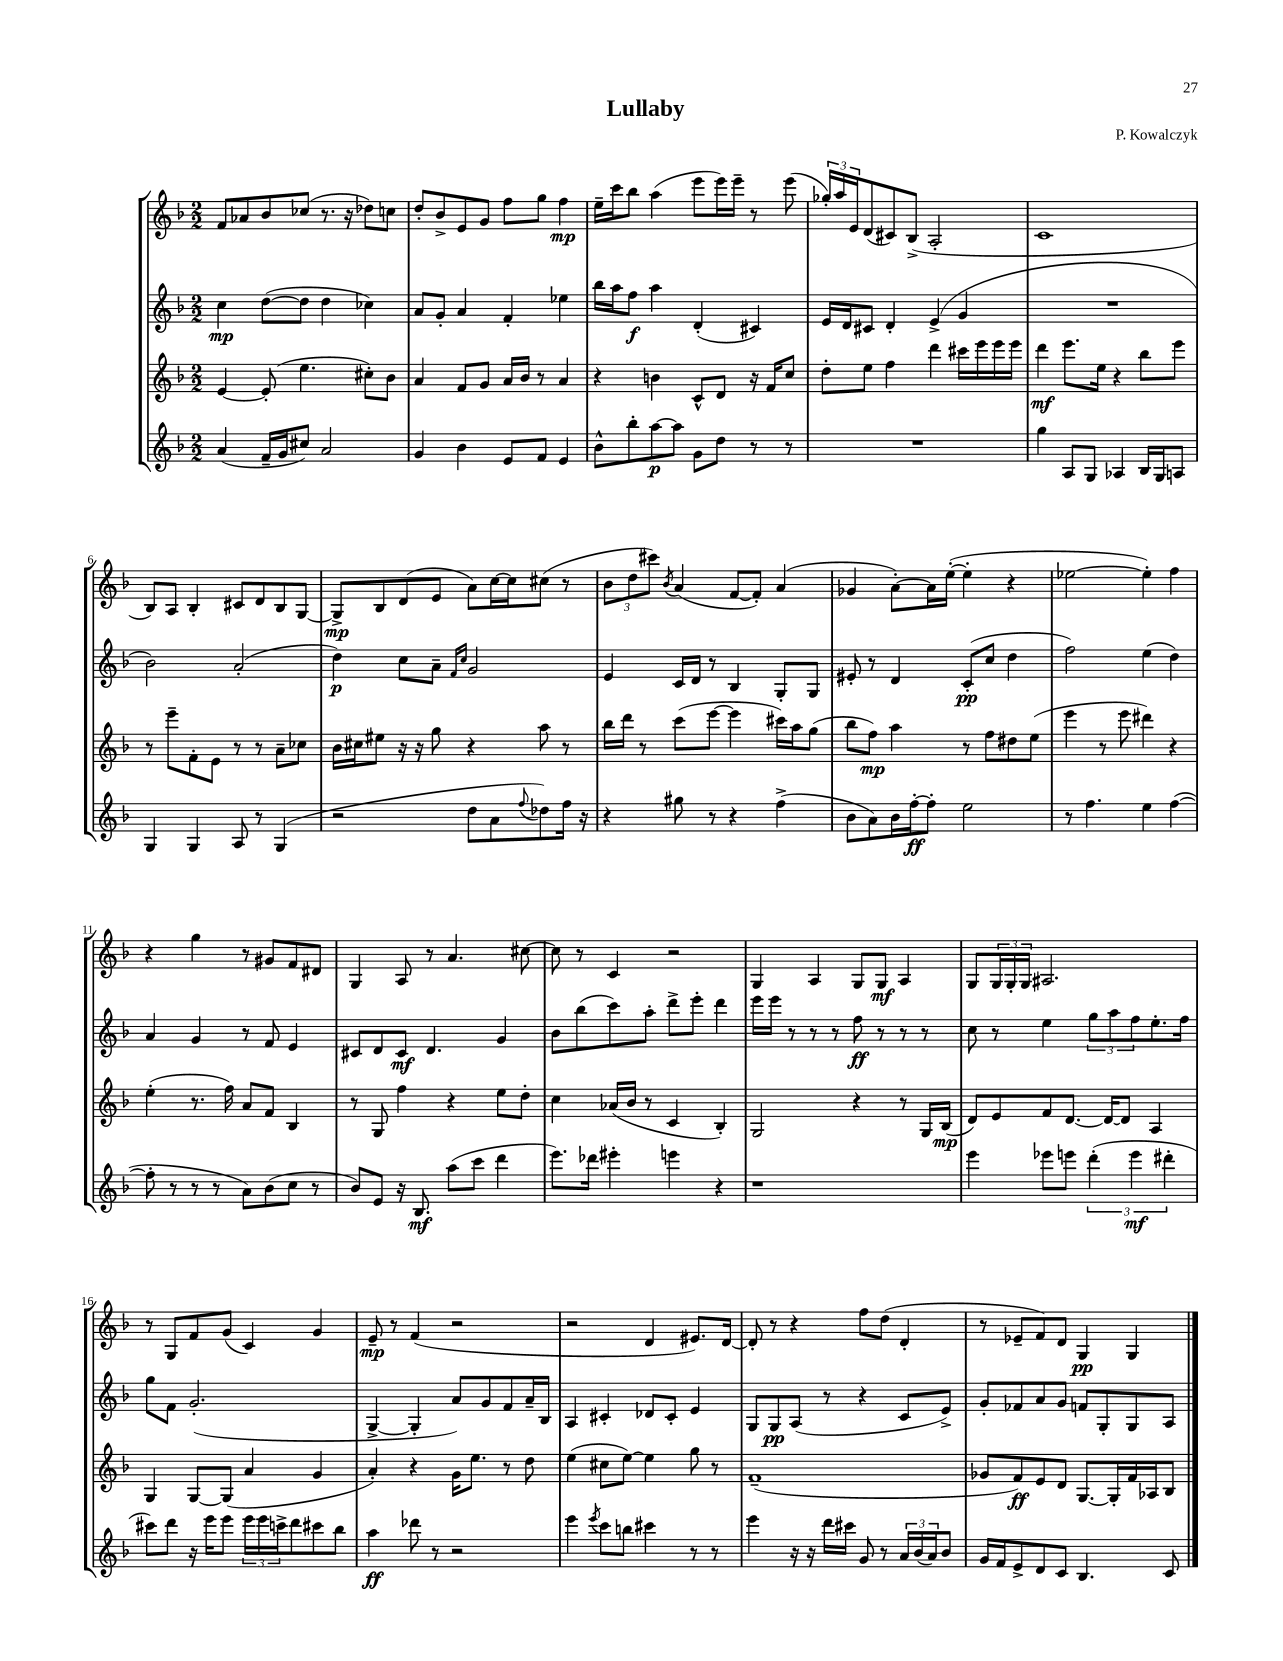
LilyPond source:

\header { title = "Lullaby" composer = "P. Kowalczyk" }
<<
\new StaffGroup <<
\new Staff = "s0" {
    \clef treble \key f \major \numericTimeSignature \time 2/2
    f'8 aes'8 bes'8 ces''8( r8. r16 des''8) c''8 |
    d''8-. bes'8-> e'8 g'8 f''8 g''8 f''4\mp |
    e''16-- c'''16 bes''8 a''4( e'''8 e'''16) e'''16-- r8 e'''8( |
    \tuplet 3/2 { ges''16-.) a''16 e'16 } d'8( cis'8) bes8->( a2-. |
    c'1 |
    bes8) a8 bes4-. cis'8 d'8 bes8 g8~ |
    g8->\mp bes8 d'8( e'8 a'8) c''16~ c''16 cis''8( r8 |
    \tuplet 3/2 { bes'8 d''8 cis'''8) } \acciaccatura { bes'8 } a'4( f'8~ f'8-.) a'4( |
    ges'4 a'8~-.) a'16 e''16~-.( e''4-. r4 |
    ees''2~ ees''4-.) f''4 |
    r4 g''4 r8 gis'8 f'8 dis'8 |
    g4 a8 r8 a'4. cis''8~ |
    cis''8 r8 c'4 r2 |
    g4 a4 g8 g8\mf a4 |
    g8 \tuplet 3/2 { g16 g16-. g16 } ais2. |
    r8 g8 f'8 g'8( c'4) g'4 |
    e'8--\mp r8 f'4( r2 |
    r2 d'4 eis'8.) d'16~ |
    d'8-. r8 r4 f''8 d''8( d'4-. |
    r8 ees'8-- f'8) d'8 g4\pp g4 \bar "|." |
}
\new Staff = "s1" {
    \clef treble \key f \major \numericTimeSignature \time 2/2
    c''4\mp d''8~( d''8 d''4 ces''4) |
    a'8 g'8-. a'4 f'4-. ees''4 |
    bes''16 a''16 f''8\f a''4 d'4-.( cis'4) |
    e'16 d'16 cis'8 d'4-. e'4->( g'4 |
    R1 |
    bes'2) a'2-.( |
    d''4\p) c''8 a'8-- \grace { f'16 c''16 } g'2 |
    e'4 c'16 d'16 r8 bes4 g8-. g8 |
    eis'8-. r8 d'4 c'8-.\pp( c''8 d''4 |
    f''2) e''4( d''4) |
    a'4 g'4 r8 f'8 e'4 |
    cis'8 d'8 cis'8\mf d'4. g'4 |
    bes'8 bes''8( c'''8) a''8-. d'''8-> e'''8-. d'''4 |
    e'''16 e'''16 r8 r8 r8 f''8\ff r8 r8 r8 |
    c''8 r8 e''4 \tuplet 3/2 { g''8 a''8 f''8 } e''8.-. f''16 |
    g''8 f'8 g'2.-.( |
    g4~-> g4-. a'8) g'8 f'8 a'16-- bes16 |
    a4 cis'4-. des'8 cis'8-. e'4 |
    g8 g8\pp a8( r8 r4 c'8 e'8->) |
    g'8-. fes'8 a'8 g'8 f'8 g8-. g8 a8 \bar "|." |
}
\new Staff = "s2" {
    \clef treble \key f \major \numericTimeSignature \time 2/2
    e'4~ e'8-.( e''4. cis''8-.) bes'8 |
    a'4 f'8 g'8 a'16 bes'16 r8 a'4 |
    r4 b'4 c'8-^ d'8 r16 f'16 c''8 |
    d''8-. e''8 f''4 d'''4 cis'''16 e'''16 e'''16 e'''16 |
    d'''4\mf e'''8. e''16 r4 bes''8 e'''8 |
    r8 e'''8-- f'8-. e'8 r8 r8 a'8-- ces''8 |
    bes'16 cis''16 eis''8 r16 r16 g''8 r4 a''8 r8 |
    bes''16 d'''16 r8 c'''8( e'''8~ e'''4 cis'''16) a''16 g''8( |
    bes''8 f''8\mp) a''4 r8 f''8 dis''8 e''8( |
    e'''4 r8 e'''8 dis'''4) r4 |
    e''4-.( r8. f''16) a'8 f'8 bes4 |
    r8 g8 f''4 r4 e''8 d''8-. |
    c''4 aes'16( bes'16 r8 c'4 bes4-.) |
    g2 r4 r8 g16 bes16\mp( |
    d'8) e'8 f'8 d'8.~ d'16~ d'8 a4 |
    g4 g8~ g8( a'4 g'4 |
    a'4-.) r4 g'16 e''8. r8 d''8 |
    e''4( cis''8 e''8~) e''4 g''8 r8 |
    f'1--( |
    ges'8 f'8\ff) e'8 d'8 g8.~ g16-. f'16 aes16 bes8 \bar "|." |
}
\new Staff = "s3" {
    \clef treble \key f \major \numericTimeSignature \time 2/2
    a'4( f'16-- g'16 cis''8) a'2 |
    g'4 bes'4 e'8 f'8 e'4 |
    bes'8-^ bes''8-. a''8~\p a''8 g'8 d''8 r8 r8 |
    R1 |
    g''4 a8 g8 aes4 bes16 g16 a8 |
    g4 g4 a8 r8 g4( |
    r2 d''8 a'8 \appoggiatura { f''8 } des''8) f''16 r16 |
    r4 gis''8 r8 r4 f''4->( |
    bes'8 a'8) bes'16 f''16~-.\ff f''8-. e''2 |
    r8 f''4. e''4 f''4~( |
    f''8-. r8 r8 r8 a'8) bes'8( c''8 r8 |
    bes'8) e'8 r16 bes8.\mf a''8( c'''8 d'''4 |
    e'''8.) des'''16 eis'''4-. e'''4 r4 |
    r1 |
    e'''4 ees'''8 e'''8 \tuplet 3/2 { d'''4-.( e'''4\mf dis'''4-. } |
    cis'''8) d'''8 r16 e'''16 e'''8 \tuplet 3/2 { e'''16 e'''16 c'''16-> } d'''8 cis'''8 bes''8 |
    a''4\ff des'''8 r8 r2 |
    e'''4 \acciaccatura { e'''8 } c'''8 b''8 cis'''4 r8 r8 |
    e'''4 r16 r16 d'''16 cis'''16 g'8 r8 \tuplet 3/2 { a'16 bes'16( a'16) } bes'8 |
    g'16 f'16 e'8-> d'8 c'8 bes4. c'8 \bar "|." |
}
>>
>>
